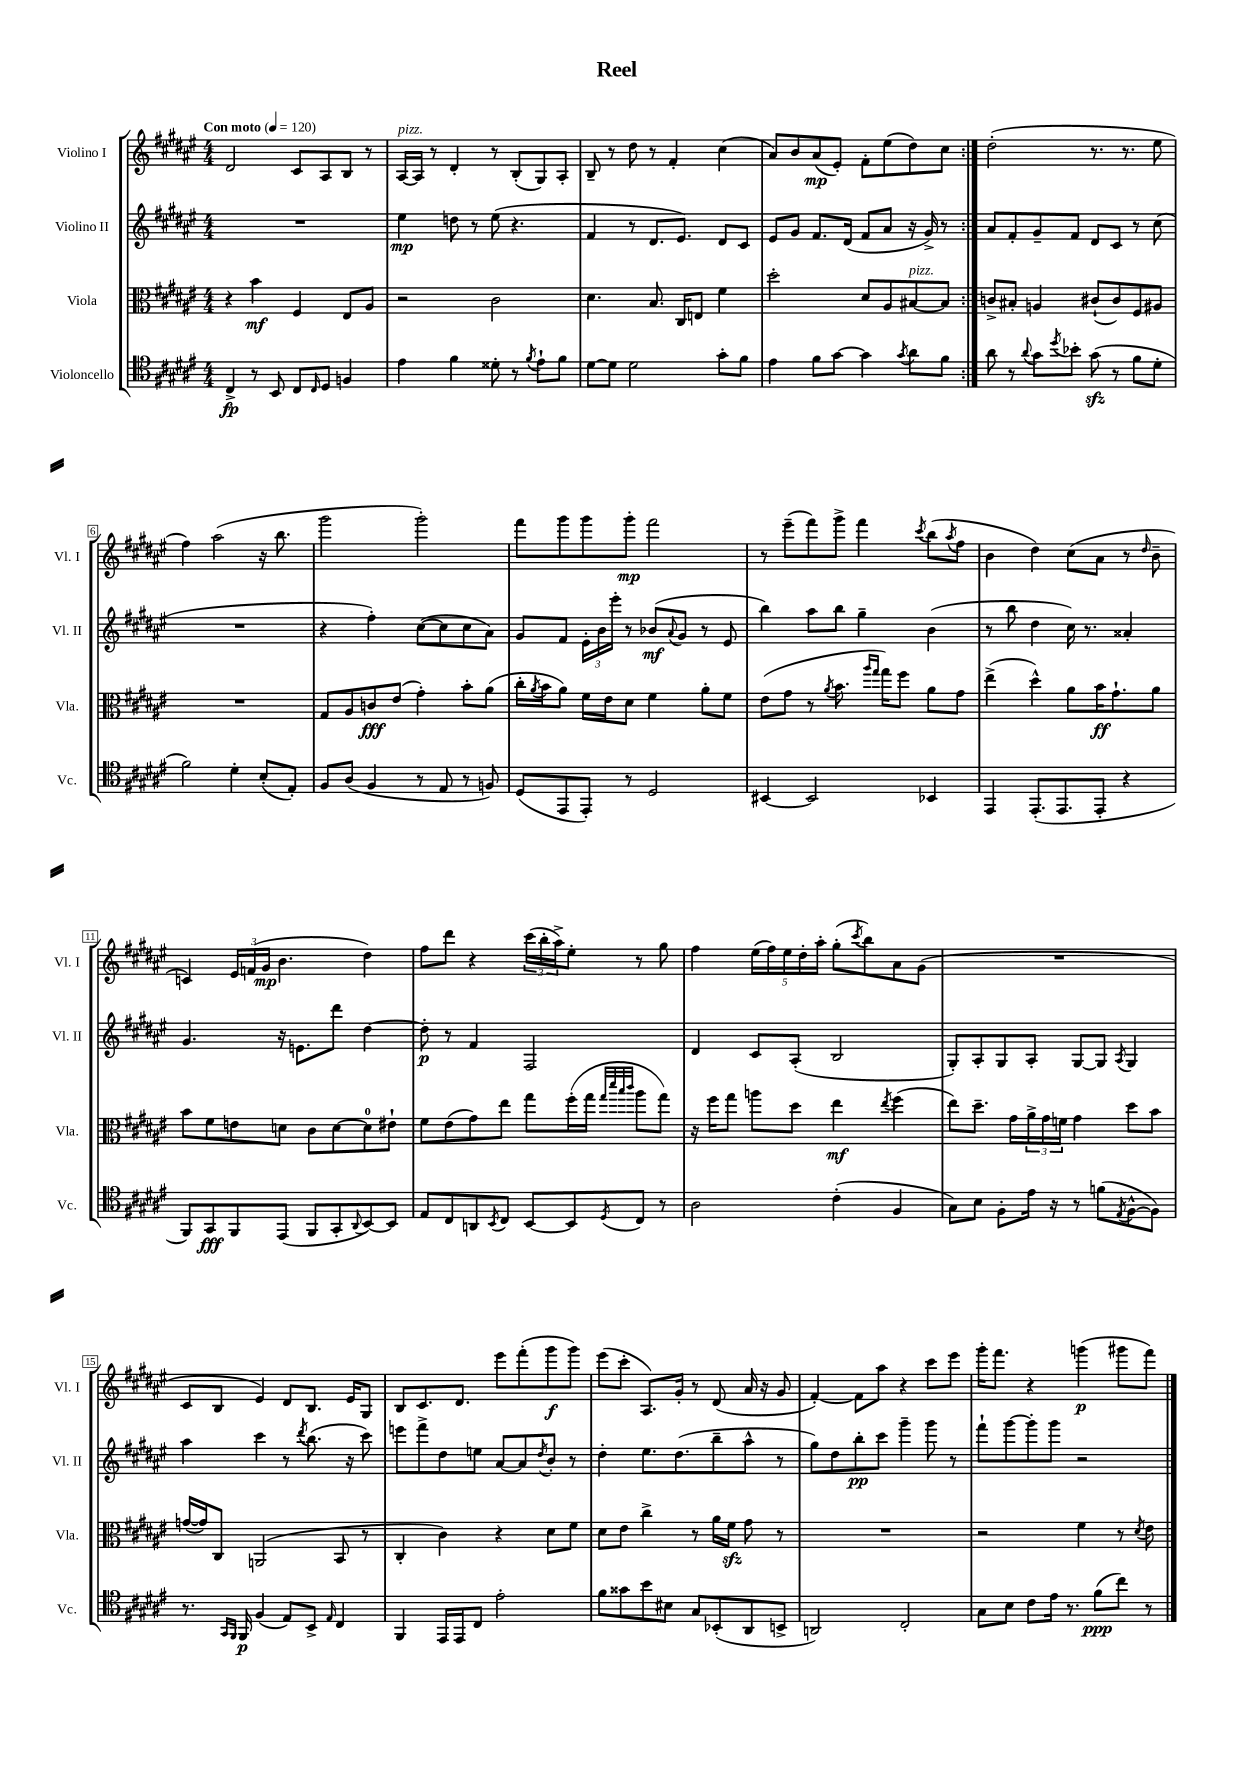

**kern	**dynam	**kern	**dynam	**kern	**dynam	**kern	**dynam
*part4	*part4	*part3	*part3	*part2	*part2	*part1	*part1
*staff4	*staff4	*staff3	*staff3	*staff2	*staff2	*staff1	*staff1
*I"Violoncello	*	*I"Viola	*	*I"Violino II	*	*I"Violino I	*
*I'Vc.	*	*I'Vla.	*	*I'Vl. II	*	*I'Vl. I	*
*clefC4	*	*clefC3	*	*clefG2	*	*clefG2	*
*k[f#c#g#d#a#e#]	*	*k[f#c#g#d#a#e#]	*	*k[f#c#g#d#a#e#]	*	*k[f#c#g#d#a#e#]	*
*M4/4	*	*M4/4	*	*M4/4	*	*M4/4	*
*MM120	*	*MM120	*	*MM120	*	*MM120	*
=1	=1	=1	=1	=1	=1	=1	=1
!	!	!	!	!	!	!LO:TX:a:B:t=Con moto	!
4C#^/	fp	4r	.	1r	.	2d#/	.
8r	.	4b\	mf	.	.	.	.
8BB/	.	.	.	.	.	.	.
8C#/L	.	4F#/	.	.	.	8c#/L	.
16qqC#/	.	.	.	.	.	.	.
8D#/J	.	.	.	.	.	8A#/	.
4Fn/	.	8E#/L	.	.	.	8B/J	.
.	.	8A#/J	.	.	.	8r	.
=2	=2	=2	=2	=2	=2	=2	=2
!	!	!	!	!	!	!LO:TX:a:i:t=pizz.	!
4e#\	.	2r	.	4ee#\	mp	[16A#/LL	.
.	.	.	.	.	.	16A#/JJ]	.
.	.	.	.	.	.	8r	.
4f#\	.	.	.	8ddn\	.	4d#'/	.
.	.	.	.	8r	.	.	.
8d##X'\	.	2c#\	.	(8ee#\	.	8r	.
8r	.	.	.	4.r	.	(8B'/L	.
8qf#/	.	.	.	.	.	.	.
8e#`\L	.	.	.	.	.	8G#/)	.
8f#\J	.	.	.	.	.	8A#'/J	.
=3	=3	=3	=3	=3	=3	=3	=3
[8d#\L	.	4.d#\	.	4f#/	.	8B~/	.
8d#\J]	.	.	.	.	.	8r	.
2d#\	.	.	.	8r	.	8dd#\	.
.	.	8.B/	.	8.d#/L	.	8r	.
.	.	.	.	.	.	4f#'/	.
.	.	16C#/KL	.	8.e#/J)	.	.	.
.	.	8En/J	.	.	.	.	.
8g#'\L	.	4f#\	.	8d#/L	.	(4cc#\	.
8f#\J	.	.	.	8c#/J	.	.	.
=4	=4	=4	=4	=4	=4	=4	=4
4e#\	.	2dd#'\	.	8e#/L	.	8a#/L)	.
.	.	.	.	8g#/J	.	8b/	.
8f#\L	.	.	.	8.f#/L	.	(8a#/	mp
[8g#\J	.	.	.	.	.	8e#'/J)	.
.	.	.	.	(16d#/Jk	.	.	.
4g#\]	.	8d#/L	.	8f#/L	.	8f#'\L	.
.	.	8A#/	.	8a#/J	.	(8ee#\	.
8qg#/	.	.	.	.	.	.	.
!	!	!LO:TX:a:i:t=pizz.	!	!	!	!	!
8a#\L	.	[8B#X/	.	16r	.	8dd#\)	.
.	.	.	.	16g#^/)	.	.	.
8f#\J	.	8B#/J]	.	8r	.	8cc#\J	.
=5:|!	=5:|!	=5:|!	=5:|!	=5:|!	=5:|!	=5:|!	=5:|!
8a#\	.	8cn^/L	.	8a#/L	.	(2dd#'\	.
8r	.	8B#X'/J	.	8f#'/	.	.	.
8qqa#/	.	.	.	.	.	.	.
8g#\L	.	4An/	.	8g#~/	.	.	.
8qdd#/	.	.	.	.	.	.	.
8b-X'\J	.	.	.	8f#/J	.	.	.
(8g#zz\	.	(8c#X`/L	.	8d#/L	.	8.r	.
8r	.	8c#/)	.	8c#/J	.	.	.
.	.	.	.	.	.	8.r	.
8f#\L	.	8F#/	.	8r	.	.	.
8d#'\J	.	8A#X/J	.	(8cc#\	.	8ee#\	.
!!LO:LB:g=z
=6	=6	=6	=6	=6	=6	=6	=6
2f#\)	.	1r	.	1r	.	4ff#\)	.
.	.	.	.	.	.	(2aa#\	.
4d#'\	.	.	.	.	.	.	.
(8B'/L	.	.	.	.	.	16r	.
.	.	.	.	.	.	8.bb\	.
8E#'/J)	.	.	.	.	.	.	.
=7	=7	=7	=7	=7	=7	=7	=7
8F#/L	.	8G#/L	.	4r	.	2ggg#\	.
(8A#/J	.	8A#/	.	.	.	.	.
4F#/	.	8cn/	fff	4ff#'\)	.	.	.
.	.	(8e#/J	.	.	.	.	.
8r	.	4g#'\)	.	([8cc#\L	.	2ggg#'\)	.
8E#/	.	.	.	8cc#\]	.	.	.
8r	.	8b'\L	.	8cc#\	.	.	.
8Fn/)	.	(8a#\J	.	8a#\J)	.	.	.
=8	=8	=8	=8	=8	=8	=8	=8
(8D#/L	.	16cc#'\LL	.	8g#/L	.	8fff#\L	.
.	.	8qa#/	.	.	.	.	.
.	.	16b\J	.	.	.	.	.
8EE#/	.	8a#\J)	.	8f#/J	.	8ggg#\	.
8EE#'/J)	.	16f#\LL	.	24e#'\LL	.	8ggg#\	.
.	.	.	.	24b\	.	.	.
.	.	16e#\J	.	.	.	.	.
.	.	.	.	24eee#'\JJ	.	.	.
8r	.	8d#\J	.	8r	.	8ggg#'\J	mp
2D#/	.	4f#\	.	(8b-X/L	mf	2fff#\	.
.	.	.	.	8qqa#/	.	.	.
.	.	.	.	8g#/J	.	.	.
.	.	8a#'\L	.	8r	.	.	.
.	.	8f#\J	.	8e#/	.	.	.
=9	=9	=9	=9	=9	=9	=9	=9
[4BB#X/	.	(8e#\L	.	4bb\)	.	8r	.
.	.	8g#\J	.	.	.	(8eee#~\L	.
2BB#/]	.	8r	.	8aa#\L	.	8fff#\)	.
.	.	8qa#/	.	.	.	.	.
.	.	8.b\	.	8bb\J	.	8ggg#^\J	.
.	.	.	.	4gg#~\	.	4fff#\	.
.	.	16qqaa#/LL	.	.	.	.	.
.	.	16qqgg#/JJ	.	.	.	.	.
.	.	16gg#\KL)	.	.	.	.	.
.	.	8ff#\J	.	.	.	.	.
.	.	.	.	.	.	8qccc#/	.
4BB-X/	.	8a#\L	.	(4b\	.	(8bb\L	.
.	.	.	.	.	.	8qaa#/	.
.	.	8g#\J	.	.	.	8ff#\J	.
=10	=10	=10	=10	=10	=10	=10	=10
4EE#/	.	(4ee#^\	.	8r	.	4b\	.
.	.	.	.	8bb\	.	.	.
(8.EE#'/L	.	4dd#^^\)	.	4dd#\	.	4dd#\)	.
8.EE#/	.	.	.	.	.	.	.
.	.	8a#\L	.	16cc#\)	.	(8cc#\L	.
.	.	.	.	8.r	.	.	.
8EE#'/J	.	16b\K	ff	.	.	8a#\J	.
.	.	8.g#`\	.	.	.	.	.
4r	.	.	.	4a##X'/	.	8r	.
.	.	.	.	.	.	16qqdd#/	.
.	.	8a#\J	.	.	.	8b~\	.
!!LO:LB:g=z
=11	=11	=11	=11	=11	=11	=11	=11
8FF#/L)	.	8b\L	.	4.g#/	.	4cn/)	.
8GG#/	fff	8f#\	.	.	.	.	.
8FF#/	.	8en\	.	.	.	24e#/LL	.
.	.	.	.	.	.	(24fn/	.
.	.	.	.	.	.	24g#/JJ	mp
(8EE#/J	.	8dn\J	.	16r	.	4.b\	.
.	.	.	.	8.en\L	.	.	.
8FF#/L	.	8c#\L	.	.	.	.	.
8GG#'/	.	[8d\	.	8ddd#\J	.	.	.
8qqAA#/	.	.	.	.	.	.	.
[8BB/)	.	8d\]	.	[4dd#\	.	4dd#\)	.
8BB/J]	.	8e#X`\J	.	.	.	.	.
=12	=12	=12	=12	=12	=12	=12	=12
8E#/L	.	8f#\L	.	8dd#'\]	p	8ff#\L	.
8C#/	.	(8e#\	.	8r	.	8ddd#\J	.
8AAn/	.	8g#\)	.	4f#/	.	4r	.
8qBB/	.	.	.	.	.	.	.
8C#/J	.	8ee#\J	.	.	.	.	.
[8BB/L	.	8gg#\L	.	2F#/	.	(24ccc#\LL	.
.	.	.	.	.	.	24bb'\	.
.	.	.	.	.	.	24aa#^\J)	.
8BB/]	.	(16ff#'\L	.	.	.	8ee#'\J	.
.	.	16gg#\JJ	.	.	.	.	.
.	.	32qqgg#/LLL	.	.	.	.	.
.	.	32qqddd#/	.	.	.	.	.
.	.	32qqbb/	.	.	.	.	.
8qD#/	.	32qqccc#/JJJ	.	.	.	.	.
8C#/J	.	8aa#\L	.	.	.	8r	.
8r	.	8gg#\J)	.	.	.	8gg#\	.
=13	=13	=13	=13	=13	=13	=13	=13
2A#\	.	16r	.	4d#/	.	4ff#\	.
.	.	16ff#\KL	.	.	.	.	.
.	.	8gg#\J	.	.	.	.	.
.	.	8aan\L	.	8c#/L	.	(20ee#\LL	.
.	.	.	.	.	.	20ff#\)	.
.	.	.	.	.	.	20ee#\	.
.	.	8dd#\J	.	(8A#'/J	.	.	.
.	.	.	.	.	.	20dd#'\	.
.	.	.	.	.	.	20aa#'\JJ	.
(4c#'\	.	4ee#\	mf	2B/	.	(8gg#'\L	.
.	.	.	.	.	.	8qccc#/	.
.	.	.	.	.	.	8bb\)	.
.	.	8qee#/	.	.	.	.	.
4F#/	.	(4ff#\	.	.	.	8a#\	.
.	.	.	.	.	.	(8g#\J	.
=14	=14	=14	=14	=14	=14	=14	=14
8G#\L)	.	8ee#\L)	.	8G#'/L)	.	1r	.
8B\J	.	8.dd#~\J	.	8A#'/	.	.	.
8F#'\L	.	.	.	8G#/	.	.	.
.	.	16g#\LL	.	.	.	.	.
16e#\Jk	.	24a#^\	.	8A#'/J	.	.	.
.	.	24g#\	.	.	.	.	.
16r	.	.	.	.	.	.	.
.	.	24fn\JJ	.	.	.	.	.
8r	.	4g#\	.	[8G#/L	.	.	.
(8fn\L	.	.	.	8G#/J]	.	.	.
8qE#/	.	.	.	8qA#/	.	.	.
[8F#^^\	.	8dd#\L	.	4G#/	.	.	.
8F#\J])	.	8b\J	.	.	.	.	.
!!LO:LB:g=z
=15	=15	=15	=15	=15	=15	=15	=15
8.r	.	([16gn/LL	.	4aa#\	.	8c#/L	.
.	.	16g/J])	.	.	.	.	.
.	.	8C#/J	.	.	.	8B/J	.
16qqGG#/LL	.	.	.	.	.	.	.
16qqFF#/JJ	.	.	.	.	.	.	.
16FF#/	p	.	.	.	.	.	.
(4F#/	.	(2AAn/	.	4ccc#\	.	4e#/)	.
8E#/L)	.	.	.	8r	.	8d#/L	.
.	.	.	.	8qddd#/	.	.	.
8BB^/J	.	.	.	(8.bb\	.	8.B/J	.
16qqE#/	.	.	.	.	.	.	.
4C#/	.	8BB/	.	.	.	.	.
.	.	.	.	16r	.	16e#/KL	.
.	.	8r	.	8ccc#\)	.	8G#/J	.
=16	=16	=16	=16	=16	=16	=16	=16
4FF#/	.	4C#'/	.	8eeen\L	.	8B/L	.
.	.	.	.	8fff#^\	.	8.c#/	.
16EE#/LL	.	4c#\)	.	8dd#\	.	.	.
16EE#/J	.	.	.	.	.	8.d#/J	.
8C#/J	.	.	.	8een\J	.	.	.
2e#'\	.	4r	.	[8a#/L	.	8eee#\L	.
.	.	.	.	8a#/]	.	(8fff#'\	.
.	.	.	.	8qdd#/	.	.	.
.	.	8d#\L	.	8b'/J	.	8ggg#\	f
.	.	8f#\J	.	8r	.	8ggg#\J)	.
=17	=17	=17	=17	=17	=17	=17	=17
8f#\L	.	8d#\L	.	4dd#'\	.	(8eee#\L	.
8g##X\	.	8e#\J	.	.	.	8ccc#'\J	.
8b\	.	4cc#^\	.	8.ee#\L	.	8.A#/L)	.
8B#X\J	.	.	.	.	.	.	.
.	.	.	.	(8.dd#\	.	16g#'/Jk	.
8G#/L	.	8r	.	.	.	8r	.
(8BB-X'/	.	16a#\LL	.	8bb~\	.	(8d#/	.
.	.	16f#zz\JJ	.	.	.	.	.
8AA#/	.	8g#\	.	8aa#^^\J	.	16a#/	.
.	.	.	.	.	.	16r	.
8BBn^/J	.	8r	.	8r	.	8g#/	.
=18	=18	=18	=18	=18	=18	=18	=18
2AAn/)	.	1r	.	8gg#\L)	.	[4f#'/)	.
.	.	.	.	8dd#\	.	.	.
.	.	.	.	8bb'\	pp	8f#\L]	.
.	.	.	.	8ccc#\J	.	8aa#\J	.
2C#'/	.	.	.	4ggg#~\	.	4r	.
.	.	.	.	8ggg#\	.	8ccc#\L	.
.	.	.	.	8r	.	8eee#\J	.
=19	=19	=19	=19	=19	=19	=19	=19
8G#\L	.	2r	.	8fff#`\L	.	16ggg#'\KL	.
.	.	.	.	.	.	8.fff#\J	.
8B\J	.	.	.	[8ggg#\	.	.	.
8c#\L	.	.	.	8ggg#'\]	.	4r	.
16e#\Jk	.	.	.	8ggg#\J	.	.	.
8.r	.	.	.	.	.	.	.
.	.	4f#\	.	2r	.	(4gggn\	p
(8f#\L	ppp	.	.	.	.	.	.
8cc#\J)	.	8r	.	.	.	8ggg#X\L	.
.	.	8qd#/	.	.	.	.	.
8r	.	8e#\	.	.	.	8fff#\J)	.
==	==	==	==	==	==	==	==
*-	*-	*-	*-	*-	*-	*-	*-
